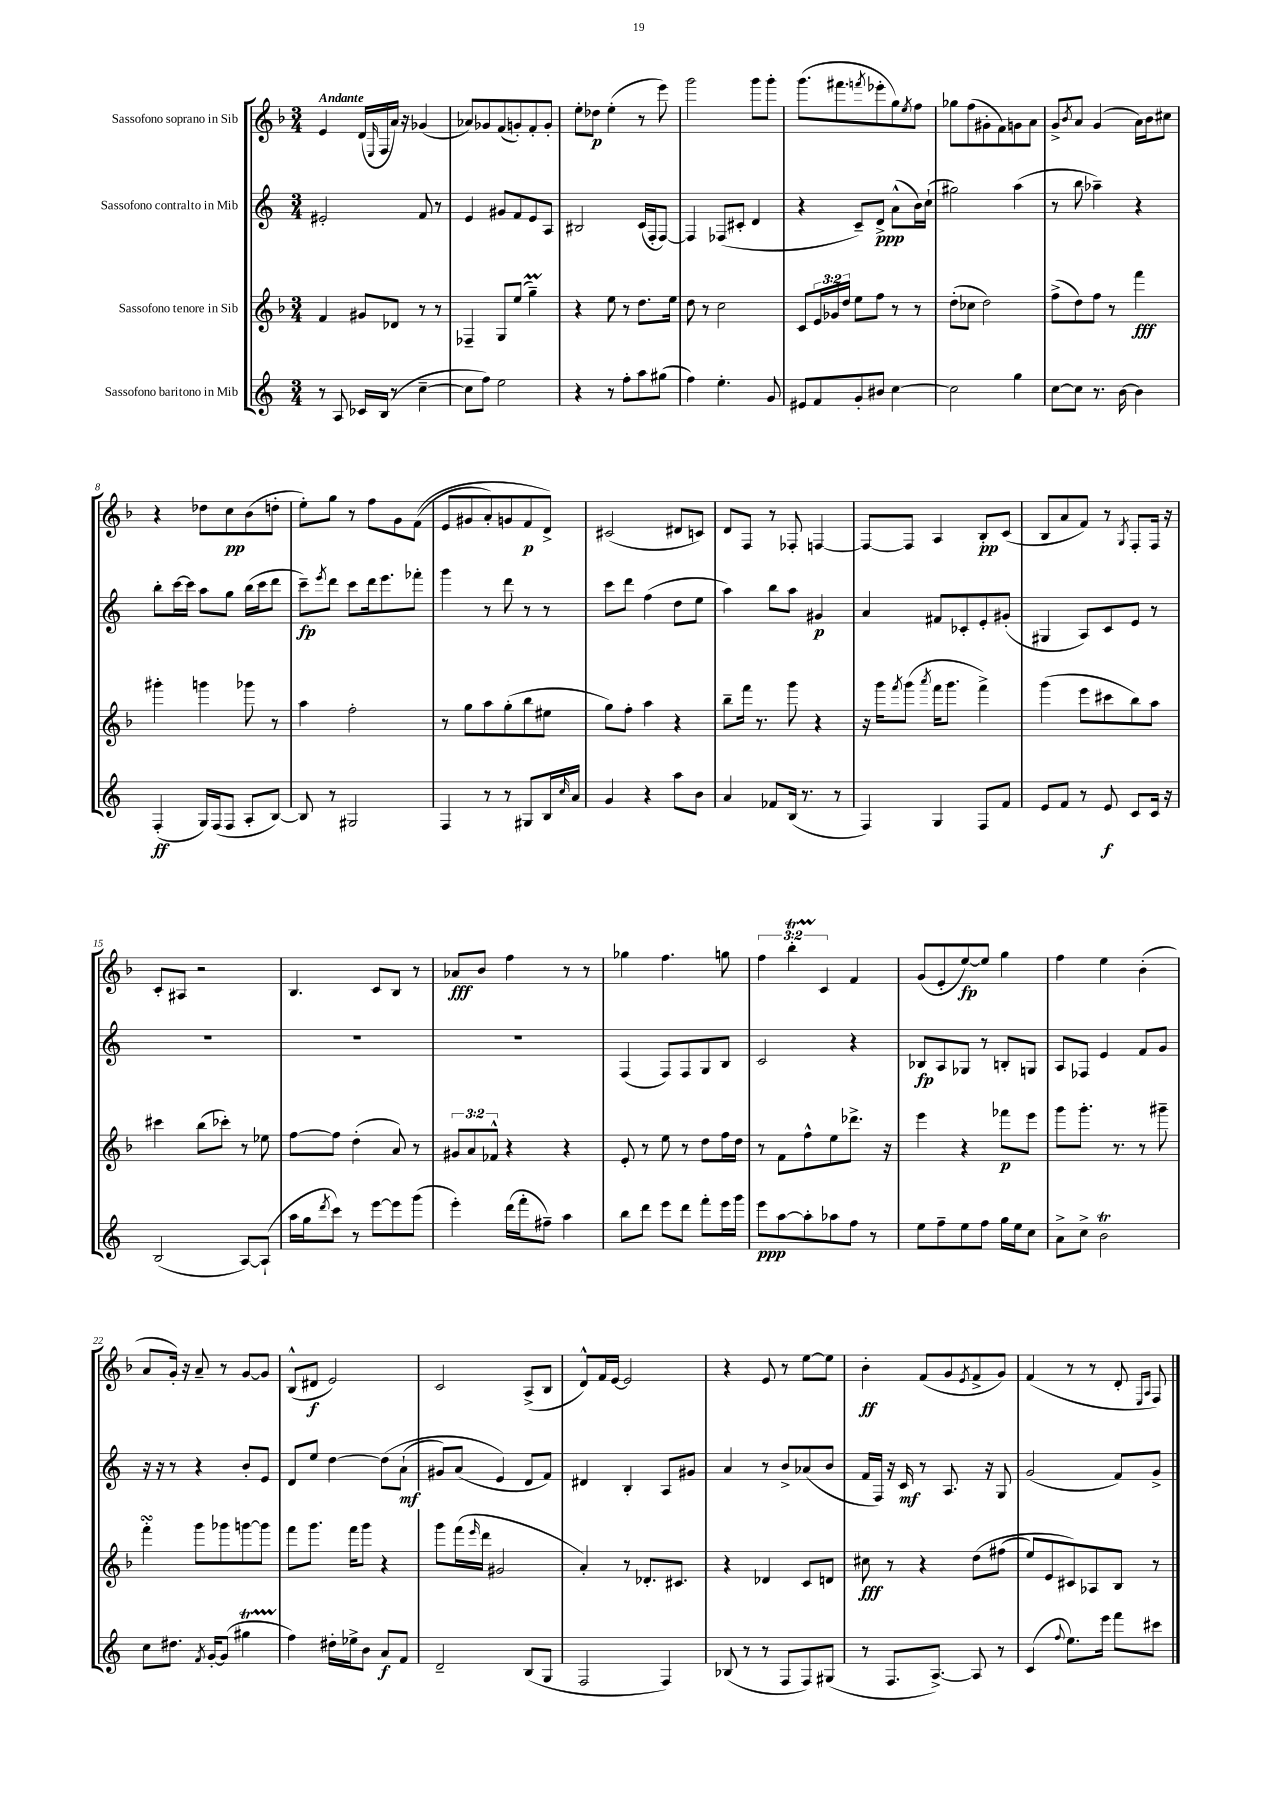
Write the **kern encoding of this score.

**kern	**kern	**kern	**kern
*staff4	*staff3	*staff2	*staff1
*clefG2	*clefG2	*clefG2	*clefG2
*k[]	*k[b-]	*k[]	*k[b-]
*M3/4	*M3/4	*M3/4	*M3/4
8r	4f	2e#'	4e
8A	.	.	.
16c-	8g#	.	(16d
.	.	.	16qqE
(16B	.	.	16F
8r	8d-	.	16a)
.	.	.	16r
[4cc~	8r	8f	(4g-
.	8r	8r	.
=	=	=	=
8cc]	4F-~	4e	8a-)
8ff)	.	.	8g-
2ee	8G	8g#	(8f
.	(8ee	8f	8g')
.	4gg~)	8e	8f'
.	.	8A	8g'
=	=	=	=
4r	4r	2B#	8ee'
.	.	.	8dd-
8r	8ee	.	(4ee'
8ff'	8r	.	.
8aa	8.dd	(16c	8r
.	.	16F'	.
(8gg#	.	[8F)	8eee)
.	16ee	.	.
=	=	=	=
4ff)	8dd	4F]	2ggg
.	8r	.	.
4.ee'	2cc	(8F-	.
.	.	8c#'	.
.	.	4d	8ggg
8g	.	.	8ggg'
=	=	=	=
8e#	8c	4r	(8.ggg
8f	24e	.	.
.	24g-	.	.
.	.	.	8.fff#
.	24dd	.	.
8g'	8ee	8c~)	.
.	.	.	8qfff
8b#	8ff	8d^	8eee-'
[4cc	8r	(8a^^	8gg)
.	.	.	8qee
.	8r	16b)	8ff
.	.	(16cc`	.
=	=	=	=
2cc]	(8dd'	2gg#)	8gg-
.	8cc-	.	(8ff
.	2dd)	.	8g#'
.	.	.	8f)
4gg	.	(4aa	8g
.	.	.	8a
=	=	=	=
[8cc	(8ff^	8r	8g^
.	.	.	8qb-
8cc]	8dd)	8bb	8a
8.r	8ff	4aa-~)	(4g
.	8r	.	.
[16b	.	.	.
4b]	4fff	4r	16a)
.	.	.	16b-
.	.	.	8cc#
=	=	=	=
(4F'	4ggg#'	8bb'	4r
.	.	[16ccc	.
.	.	16ccc]	.
16G)	4ggg	8aa	8dd-
(16F	.	.	.
8F	.	8gg	8cc
8A'	8ggg-	(16bb	(8b-
.	.	16ccc	.
[8B)	8r	8ddd	8dd'
=	=	=	=
8B]	4aa	8ccc~)	8ee')
.	.	8qeee	.
8r	.	8ddd	8gg
2G#	2ff'	8ccc	8r
.	.	16ddd	8ff
.	.	8.eee	.
.	.	.	8g
.	.	8fff-'	&((8f
=	=	=	=
4F	8r	4ggg	8e
.	8gg	.	8g#
8r	8aa	8r	8a')
8r	(8gg'	8ddd	8g
8G#	8bb-	8r	8f
16B	8ee#	8r	8d^&)
16qqcc	.	.	.
16a	.	.	.
=	=	=	=
4g	8gg)	8ccc	(2c#
.	8ff'	8ddd	.
4r	4aa	(4ff	.
8aa	4r	8dd	8d#
8b	.	8ee	8c)
=	=	=	=
4a	8bb-~	4aa)	8d
.	16fff	.	8F
.	8.r	.	.
8f-	.	8bb	8r
(16B	8ggg	8aa	8F-'
8.r	.	.	.
.	4r	4g#	[4F
8r	.	.	.
=	=	=	=
4F)	16r	4a	8F_
.	16ggg	.	.
.	8qfff	.	.
.	(8ggg	.	8F]
.	8qaaa	.	.
4G	16fff	8f#	4A
.	8.ggg	.	.
.	.	8c-'	.
8F	4fff^)	8e'	8B-'
8f	.	(8g#'	(8c
=	=	=	=
8e	(4ggg	4G#	8B-
8f	.	.	8a
8r	8eee	8A)	8f)
8e	8ccc#	8c	8r
.	.	.	8qG
8c	8bb-)	8e	8F'
16c	8aa	8r	16F
16r	.	.	16r
=	=	=	=
(2B	4ccc#	2.r	8c'
.	.	.	8A#
.	(8bb-	.	2r
.	8ccc-')	.	.
[8A)	8r	.	.
(8A`]	8ee-	.	.
=	=	=	=
16aa	[8ff	2.r	4.B-
16gg	.	.	.
8qddd	.	.	.
8ccc)	8ff]	.	.
8r	(4dd'	.	.
[8eee	.	.	8c
8eee]	8a)	.	8B-
(8ggg	8r	.	8r
=	=	=	=
4eee')	12g#	2.r	8a-
.	12a	.	.
.	.	.	8b-
.	12f-^^	.	.
(16ddd	4r	.	4ff
16fff'	.	.	.
8ff#~)	.	.	.
4aa	4r	.	8r
.	.	.	8r
=	=	=	=
8bb	8e'	(4F	4gg-
8ddd	8r	.	.
8eee	8ee	8F)	4.ff
8ddd	8r	8F	.
8fff'	8dd	8G	.
16eee	16ff	8B	8gg
16ggg	16dd	.	.
=	=	=	=
8eee	8r	2c	6ff
[8aa	8f	.	.
.	.	.	6bb-'
8aa']	8ff^^	.	.
.	.	.	6c
8aa-	8ee	.	.
8ff	8.ddd-^	4r	4f
8r	.	.	.
.	16r	.	.
=	=	=	=
8ee	4eee	8B-	(8g
8ff~	.	8A	8e'
8ee	4r	8G-	[8ee)
8ff	.	8r	8ee]
16gg	8fff-	8B'	4gg
16ee	.	.	.
8cc	8eee	8G	.
=	=	=	=
8a^	8ggg	8A	4ff
8cc^	8.ggg'	8F-	.
2b	.	4e	4ee
.	8.r	.	.
.	8r	8f	(4b-'
.	8ggg#~	8g	.
=	=	=	=
8cc	4fff'	16r	8a
.	.	16r	.
8.dd#	.	8r	16g')
.	.	.	16r
.	8ggg	4r	8a~
8qf	.	.	.
[16g'	.	.	.
(8g]	8ggg-	.	8r
4gg#	[8ggg	8b'	[8g
.	8ggg]	8e	8g]
=	=	=	=
4ff)	8fff	8d	(8B-^^
.	8.ggg	8ee	8d#
16dd#'	.	[4dd	2e)
16ee-^	16fff	.	.
8b	8ggg	.	.
8a	4r	&(8dd]	.
8f	.	(8a`	.
=	=	=	=
2d~	8ggg	8g#)	2c
.	(16fff	(8a	.
.	16qqeee	.	.
.	16ddd	.	.
.	2g#	4e&)	.
(8B	.	8d	(8A^
8G	.	8f)	8B-
=	=	=	=
2F	4a')	4d#	8d^^)
.	.	.	16f
.	.	.	[16e
.	8r	4B'	2e]
.	8.d-'	.	.
4F)	.	8A	.
.	8.c#	.	.
.	.	8g#	.
=	=	=	=
(8B-	4r	4a	4r
8r	.	.	.
8r	4d-	8r	8e
8F	.	8b^	8r
8F)	8c	(8a-	[8ee
(8G#	8d	8b	8ee]
=	=	=	=
8r	8cc#	16f	4b-'
.	.	16F)	.
8.F	8r	16r	.
.	.	16c	.
.	4r	8r	(8f
[8.A^)	.	.	.
.	.	8.A	8g
.	.	.	8qe
8A]	&(8dd	.	8f^
.	.	16r	.
8r	(8ff#	8G	8g)
=	=	=	=
(4c	8ee)	(2g	(4f
.	8e	.	.
8qqff	.	.	.
8.ee)	8c#&)	.	8r
.	8A-	.	8r
16eee	.	.	.
8fff	8B-	8f)	8d'
.	.	.	16qqE
.	.	.	16qqA
8ccc#	8r	8g^	8F)
==	==	==	==
*-	*-	*-	*-
